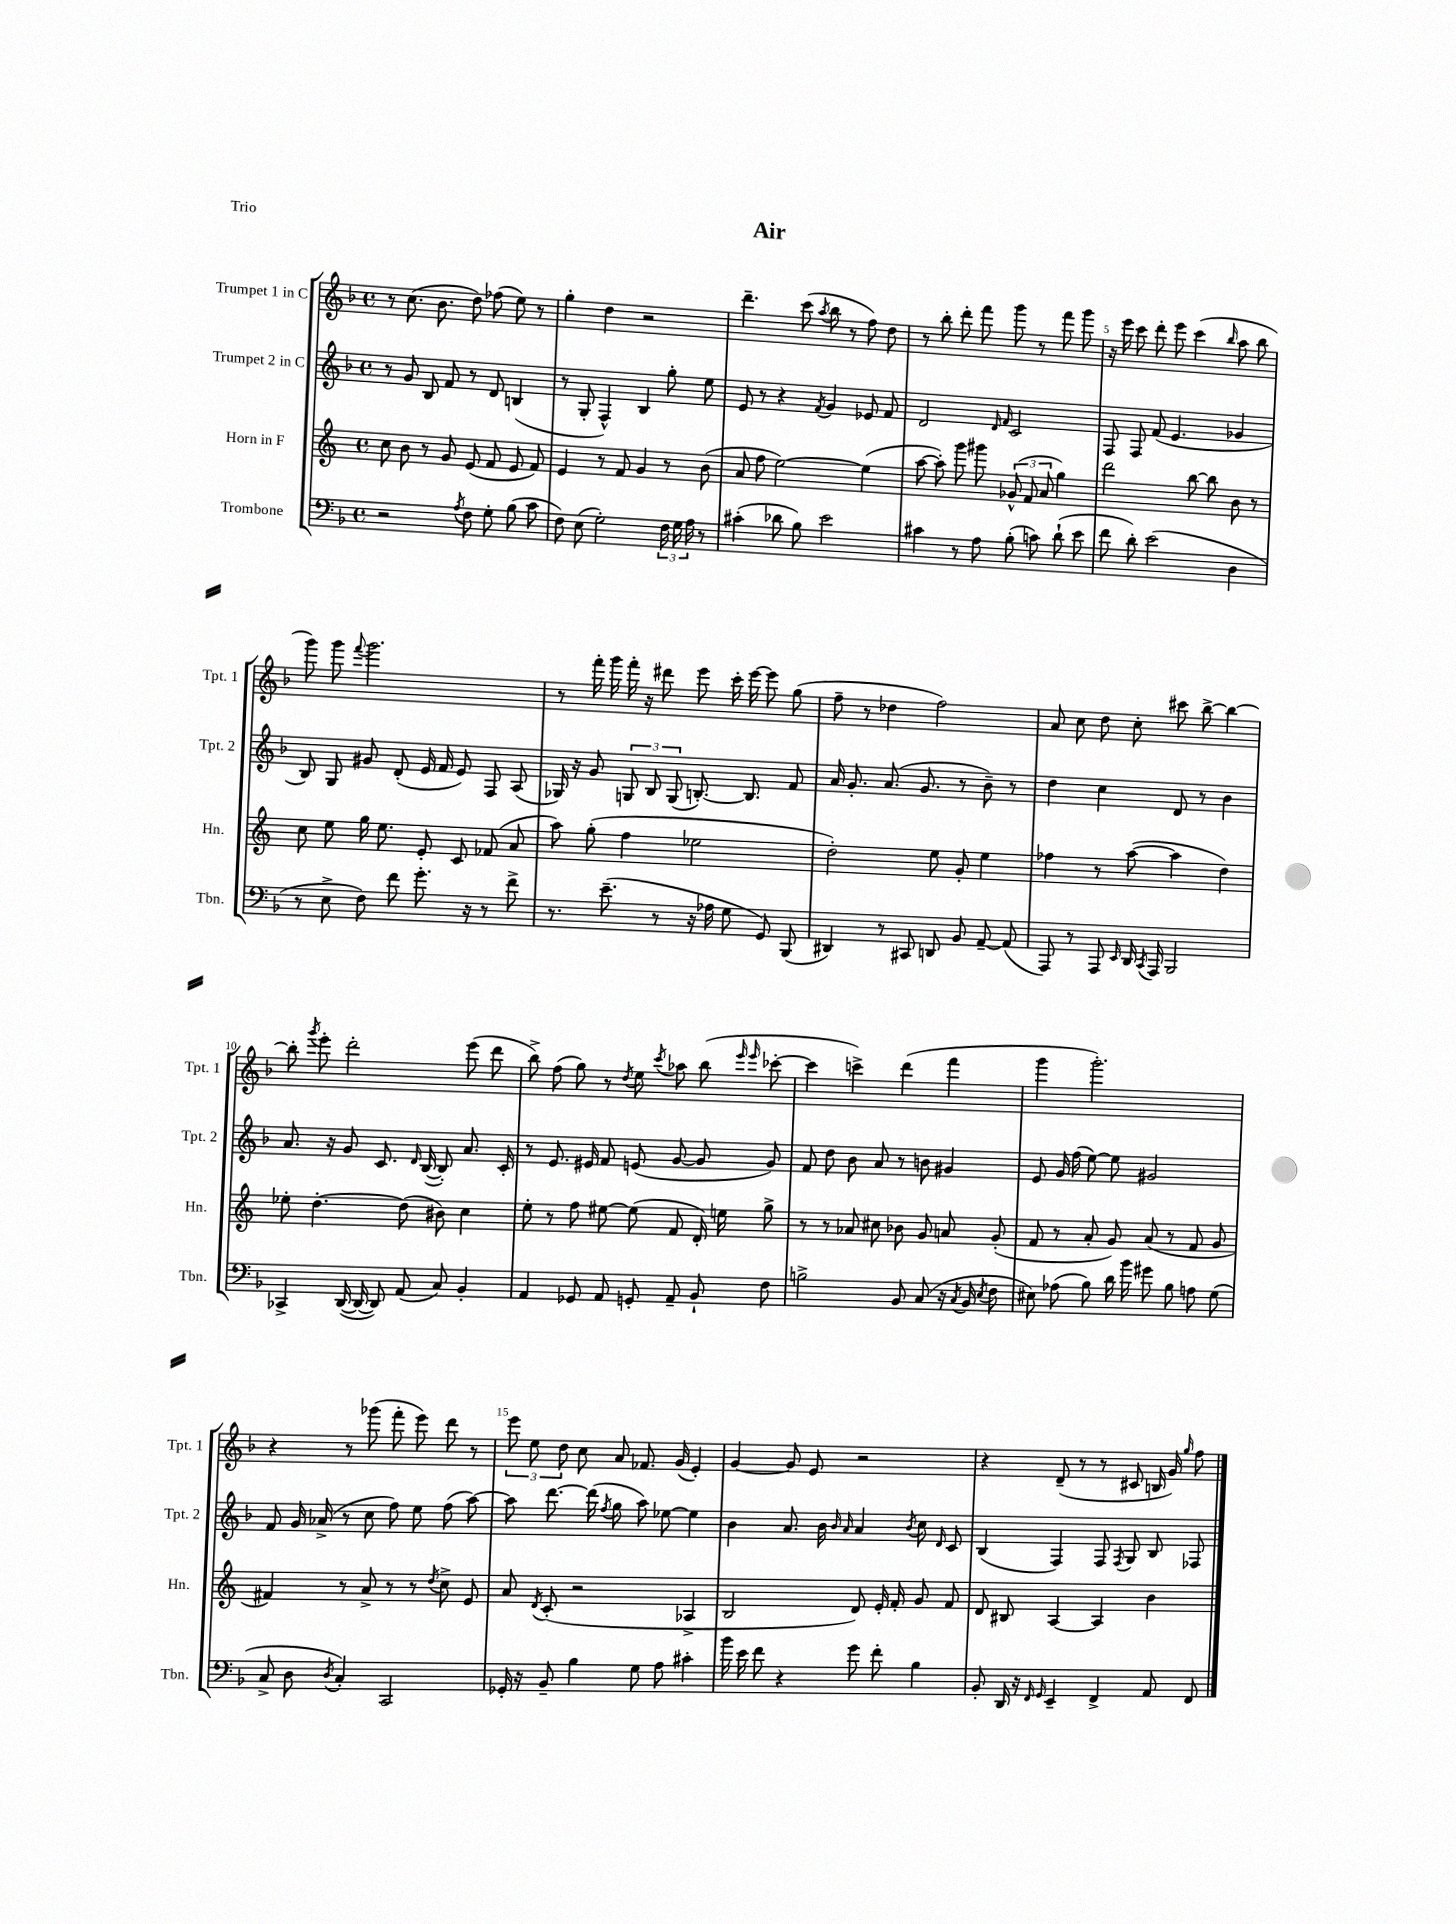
\header { title = "Air" piece = "Trio" }
<<
\new StaffGroup <<
\new Staff = "s0" \with { instrumentName = "Trumpet 1 in C" shortInstrumentName = "Tpt. 1" } {
    \clef treble \key f \major \defaultTimeSignature \time 4/4
    \autoBeamOff r8 c''8.( bes'8. d''8) fes''8( e''8) r8 |
    g''4-. d''4 r2 |
    d'''4.-- c'''8( \acciaccatura { a''8 } bes''8 r8 f''8) d''8 |
    r8 bes''8-. d'''8-. f'''8 g'''8 r8 f'''8 g'''8 |
    r16 e'''16 c'''8 d'''8-. e'''8 c'''4( \grace { bes''16 } a''8 bes''8 |
    g'''8) g'''8 \appoggiatura { f'''8 } g'''2. |
    r8 f'''16-. g'''16 f'''16-. r16 dis'''8 e'''8 c'''16-. e'''16~ e'''8 g''8( |
    f''8-- r8 des''4 f''2) |
    a'8 c''8 d''8 c''8-. cis'''8 bes''8~-> bes''4~ |
    bes''8-. \acciaccatura { g'''8 } e'''8-. d'''2-. e'''8( d'''8 |
    bes''8->) f''8( g''8) r8 \acciaccatura { d''8 } e''8 \acciaccatura { c'''8 } aes''8 bes''8( \grace { e'''16 e'''16 } ces'''8~-. |
    ces'''4 c'''4->) d'''4( f'''4 |
    g'''4 g'''2.-.) |
    r4 r8 ges'''8( f'''8-. e'''8) d'''8 r8 |
    \tuplet 3/2 { e'''8 e''8 d''8 } c''8 a'8 fes'8. g'16( e'4-.) |
    g'4~ g'8 e'8 r2 |
    r4 d'8--( r8 r8 cis'8 b16 g'16) \grace { g''16 } f''8 \bar "|." |
}
\new Staff = "s1" \with { instrumentName = "Trumpet 2 in C" shortInstrumentName = "Tpt. 2" } {
    \clef treble \key f \major \defaultTimeSignature \time 4/4
    \autoBeamOff r8 g'8 bes8 f'8 r8 d'8 b4( |
    r8 g8-. f4-^) bes4 g''8-. e''8 |
    e'8 r8 r4 \acciaccatura { f'8 } g'4 ees'8 f'8 |
    d'2 \grace { d'16 f'16 } c'2 |
    f8 f8 f'8( e'4. ges'4 |
    bes8) g8 gis'8 d'8-.( e'16 f'16 e'8) f8 a8( |
    ges16) r16 g'8 \tuplet 3/2 { g8 bes8 g8( } b8.~-.) b8. f'8 |
    a'16 g'8.-. a'8.( g'8. r8 bes'8--) r8 |
    d''4 c''4 d'8 r8 bes'4 |
    a'8. r16 g'8 c'8. \grace { d'16 } bes16~( bes8-.) a'8. c'16-. |
    r8 e'8. eis'16 f'8 e'8( g'8~ g'8 g'8) |
    f'8 d''8 bes'8 a'8 r8 b'8 gis'4 |
    e'8 g'16 f''16( e''8~) e''8 gis'2 |
    f'8 g'16 aes'16->( r8 c''8 f''8) e''8 f''8( a''8~) |
    a''8 d'''8.~ d'''16( \acciaccatura { f''8 } g''8 a''8) ees''8~ ees''4 |
    bes'4 a'8. bes'16 \grace { bes'16 a'16 } a'4 \acciaccatura { bes'8 } c''8 \grace { d'16 } c'8 |
    bes4( f4) f8 \acciaccatura { f8 } g8 bes8 fes8 \bar "|." |
}
\new Staff = "s2" \with { instrumentName = "Horn in F" shortInstrumentName = "Hn." } {
    \clef treble \key c \major \defaultTimeSignature \time 4/4
    \autoBeamOff c''8 b'8 r8 g'8 e'8( f'8 e'8 f'8) |
    e'4 r8 f'8 g'4 r8 b'8( |
    a'8 f''8 e''2~) e''4( |
    a''8~ a''8-.) g'''8 gis'''8 \tuplet 3/2 { ges'8-^( f'8 a'8 } g''4) |
    d'''2 b''8~ b''8 b'8 r8 |
    c''8 e''8 g''16 e''8. e'8-. c'8 fes'8( a'8 |
    a''8) g''8-.( f''4 ees''2 |
    d''2-.) e''8 g'8-. e''4 |
    fes''4 r8 a''8~( a''4 d''4) |
    ees''8-. d''4.~-. d''8( bis'8) c''4 |
    e''8-. r8 f''8 eis''8~ eis''8( f'8 d'16-.) e''16 g''8-> |
    r8 r8 aes'8 cis''8 bes'8 g'8 a'8 g'8-.( |
    f'8 r8 a'8-. g'8) a'8( r8 f'8 g'8 |
    fis'4) r8 a'8-> r8 r8 \acciaccatura { d''8 } c''8-> e'8 |
    a'8 \acciaccatura { d'8 } c'8-.( r2 aes4-> |
    b2 d'8) e'16-. f'16-. g'8 f'8 |
    d'8 bis8 a4~ a4 b'4 \bar "|." |
}
\new Staff = "s3" \with { instrumentName = "Trombone" shortInstrumentName = "Tbn." } {
    \clef bass \key f \major \defaultTimeSignature \time 4/4
    \autoBeamOff r2 \acciaccatura { a8 } f8 g8-. bes8( c'8 |
    f8) e8( g2-.) \tuplet 3/2 { f16 g16 a16 } r8 |
    cis'4-.( des'8 bes8) e'2 |
    cis'4 r8 a8 bes8-.( c'8) d'8-!( e'8 |
    f'8 d'8-.) e'2( d4 |
    r8 e8-> f8) f'8 g'8.-. r16 r8 f'8-> |
    r8. e'8.--( r8 r16 aes16 g8 g,8) bes,,8( |
    dis,4) r8 cis,8 d,8 bes,8 a,8~-- a,8( |
    a,,8) r8 a,,8 \grace { e,16 } d,16 \acciaccatura { c,8 } a,,16 bes,,2 |
    ces,4-> d,16~( d,16~ d,8) a,8( c8) bes,4-. |
    a,4 ges,8 a,8 g,8-. a,8-- bes,8-! f8 |
    b2-> bes,8 c8( r16 \acciaccatura { c8 } bes,16 \acciaccatura { e8 } f8 |
    eis8) aes8( bes8) d'16 bes'16 gis'8 bes8 a8 g8( |
    c8-> d8 \acciaccatura { d8 } c4-.) c,2 |
    ges,16-. r16 bes,8-- bes4 g8 a8 cis'4-. |
    bes'16 e'16 f'8 r4 g'8 f'8-. bes4 |
    bes,8-. d,16 r16 \grace { f,16 g,16 } e,4-- f,4-> a,8 f,8 \bar "|." |
}
>>
>>
\layout { \context { \Score \override BarNumber.break-visibility = ##(#f #t #t) barNumberVisibility = #(every-nth-bar-number-visible 5) } }
